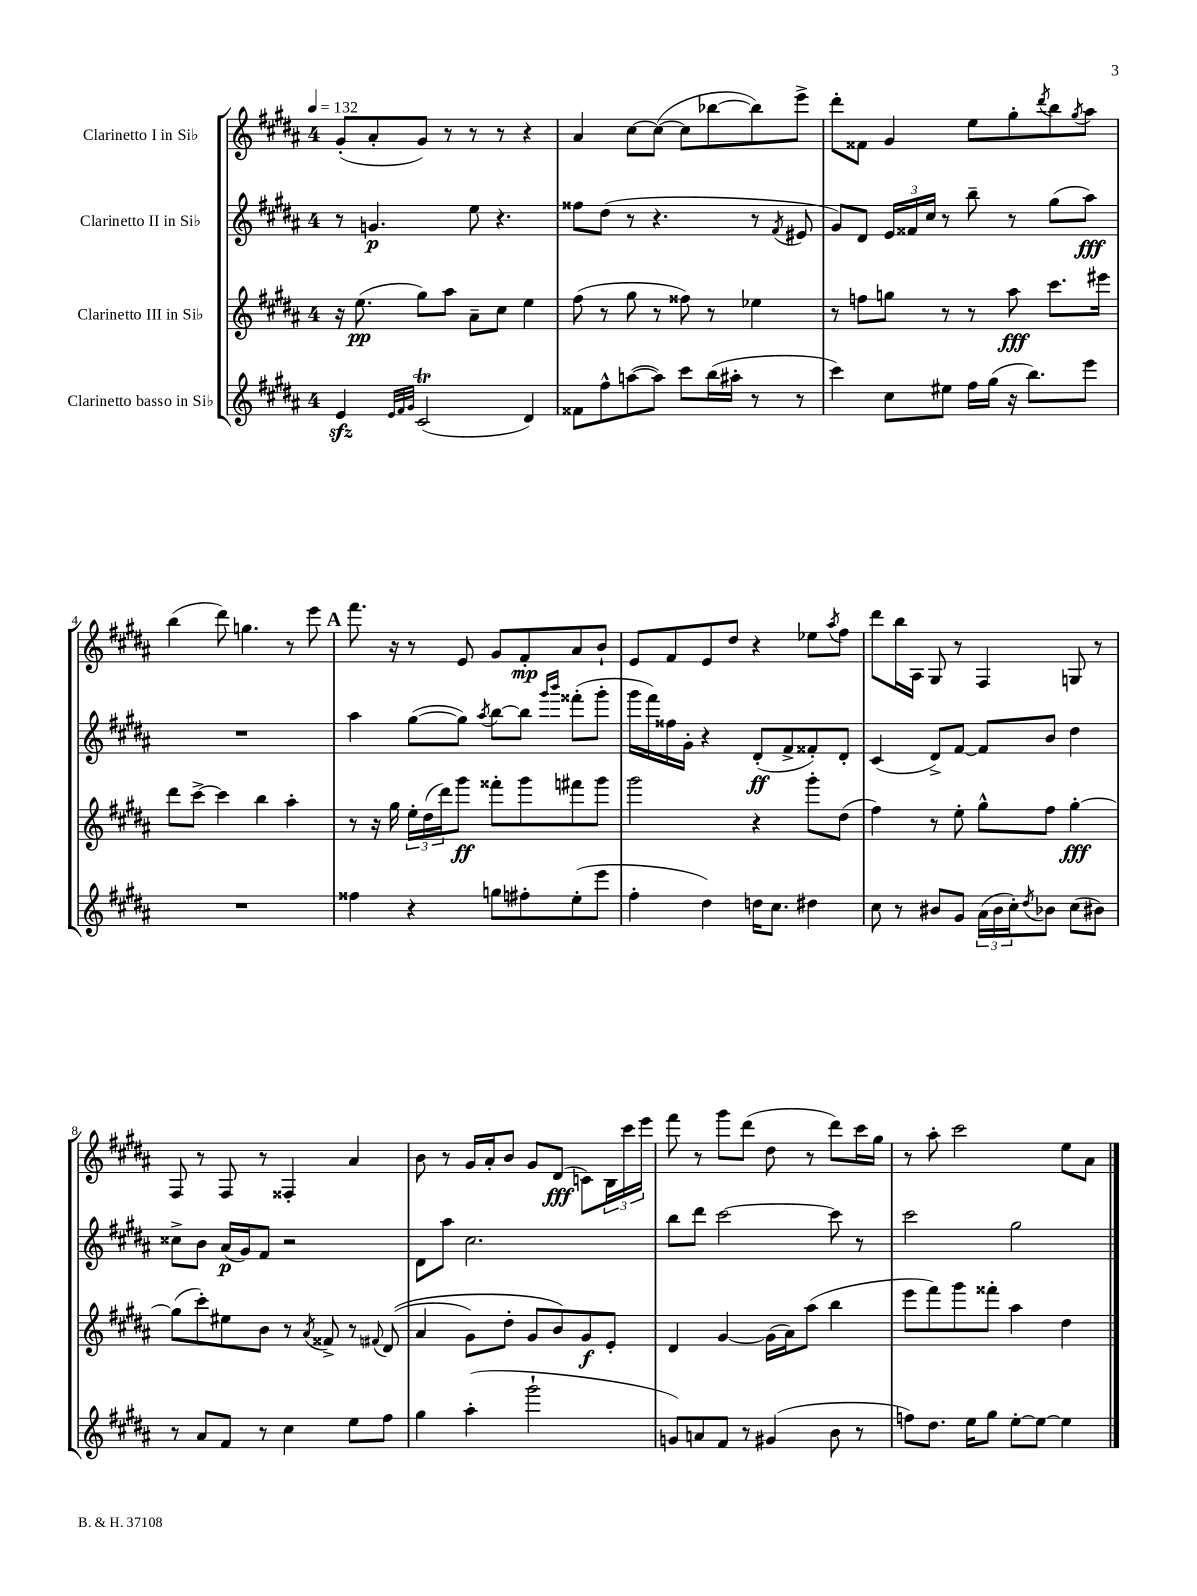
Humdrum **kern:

**kern	**kern	**kern	**kern
*staff4	*staff3	*staff2	*staff1
*clefG2	*clefG2	*clefG2	*clefG2
*k[f#c#g#d#a#]	*k[f#c#g#d#a#]	*k[f#c#g#d#a#]	*k[f#c#g#d#a#]
*M4/4	*M4/4	*M4/4	*M4/4
*MM132	*MM132	*MM132	*MM132
4e	16r	8r	(8g#'
.	(8.ee	.	.
.	.	4.g	8a#'
32qqe	.	.	.
32qqf#	.	.	.
32qqg#	.	.	.
(2c#	8gg#)	.	8g#)
.	8aa#	.	8r
.	8a#~	8ee	8r
.	8cc#	4.r	8r
4d#)	4ee	.	4r
=	=	=	=
8f##	(8ff#	8ff##	4a#
8ff#^^	8r	(8dd#	.
([8aa	8gg#	8r	[8cc#
8aa])	8r	4.r	(8cc#_
8ccc#	8ff##)	.	8cc#]
(16bb	8r	.	[8bb-
16aa#'	.	.	.
8r	4ee-	8r	8bb-])
.	.	8qf#	.
8r	.	8e#	8eee^
=	=	=	=
4ccc#)	8r	8g#)	8ddd#'
.	8ff	8d#	8f##
8cc#	8gg	24e	4g#
.	.	24f##	.
.	.	24cc#	.
8ee#	8r	8r	.
16ff#	8r	8bb~	8ee
(16gg#	.	.	.
16r	8aa#	8r	8gg#'
8.bb)	.	.	.
.	.	.	8qddd#
.	8.ccc#	(8gg#	8bb
.	.	.	8qgg#
8eee	.	8aa#)	8aa#
.	16eee#	.	.
=	=	=	=
1r	8ddd#	1r	(4bb
.	[8ccc#^	.	.
.	4ccc#]	.	8ddd#)
.	.	.	4.gg
.	4bb	.	.
.	4aa#'	.	8r
.	.	.	8eee
=	=	=	=
4ff##	8r	4aa#	8.fff#
.	16r	.	.
.	16gg#	.	16r
4r	24ee'	([8gg#	8r
.	(24dd#	.	.
.	24ddd#)	.	.
.	8ggg#	8gg#])	8e
.	.	8qaa#	.
8gg	8fff##'	[8bb	8g#
8ff#'	8ggg#	8bb]	8f#'
.	.	16qqggg#	.
.	.	16qqbbb	.
(8ee'	8fff#	(8fff##'	8a#
8eee	8ggg#	8ggg#'	8b`
=	=	=	=
4ff#'	2ggg#	16ggg#	8e
.	.	16fff#)	.
.	.	16ff##	8f#
.	.	16g#'	.
4dd#)	.	4r	8e
.	.	.	8dd#
16dd	4r	(8d#'	4r
8.cc#	.	.	.
.	.	8f#^	.
4dd#	8ggg#'	8f##')	8ee-
.	.	.	8qaa#
.	(8dd#	8d#'	8ff#
=	=	=	=
8cc#	4ff#)	(4c#	8ddd#
8r	.	.	16bb
.	.	.	16A#
8b#	8r	8d#^)	8G#
8g#	8ee'	[8f#	8r
(24a#	8gg#^^	8f#]	4F#
24b#	.	.	.
24cc#')	.	.	.
8qdd#	.	.	.
8b-	8ff#	8b	.
(8cc#	[4gg#'	4dd#	8G
8b#)	.	.	8r
=	=	=	=
8r	(8gg#]	8cc##^	8F#
8a#	8ccc#')	8b	8r
8f#	8ee#	(16a#	8F#
.	.	16g#)	.
8r	8b	8f#	8r
4cc#	8r	2r	4F##'
.	8qa#	.	.
.	8f##^	.	.
8ee	8r	.	4a#
.	8qqf#	.	.
8ff#	&((8d#	.	.
=	=	=	=
4gg#	4a#	8d#	8b
.	.	8aa#	8r
(4aa#'	8g#)	2.cc#	16g#
.	.	.	16a#'
.	8dd#'	.	8b
2ggg#`	8g#	.	8g#
.	8b&)	.	(8d#
.	8g#	.	8c)
.	8e'	.	24B
.	.	.	24ccc#
.	.	.	24eee
=	=	=	=
8g)	4d#	8bb	8fff#
8a	.	8ddd#	8r
8f#	[4g#	[2ccc#	8ggg#
8r	.	.	(8ddd#
(4g#	(16g#]	.	8dd#
.	16a#)	.	.
.	(8aa#	.	8r
8b	4bb	8ccc#]	8ddd#)
8r	.	8r	16ccc#
.	.	.	16gg#
=	=	=	=
8ff)	8eee	2ccc#	8r
8.dd#	8fff#)	.	8aa#'
.	8ggg#	.	2ccc#
16ee	.	.	.
8gg#	8fff##'	.	.
[8ee'	4aa#	2gg#	.
8ee_	.	.	.
4ee]	4dd#	.	8ee
.	.	.	8a#
==	==	==	==
*-	*-	*-	*-
